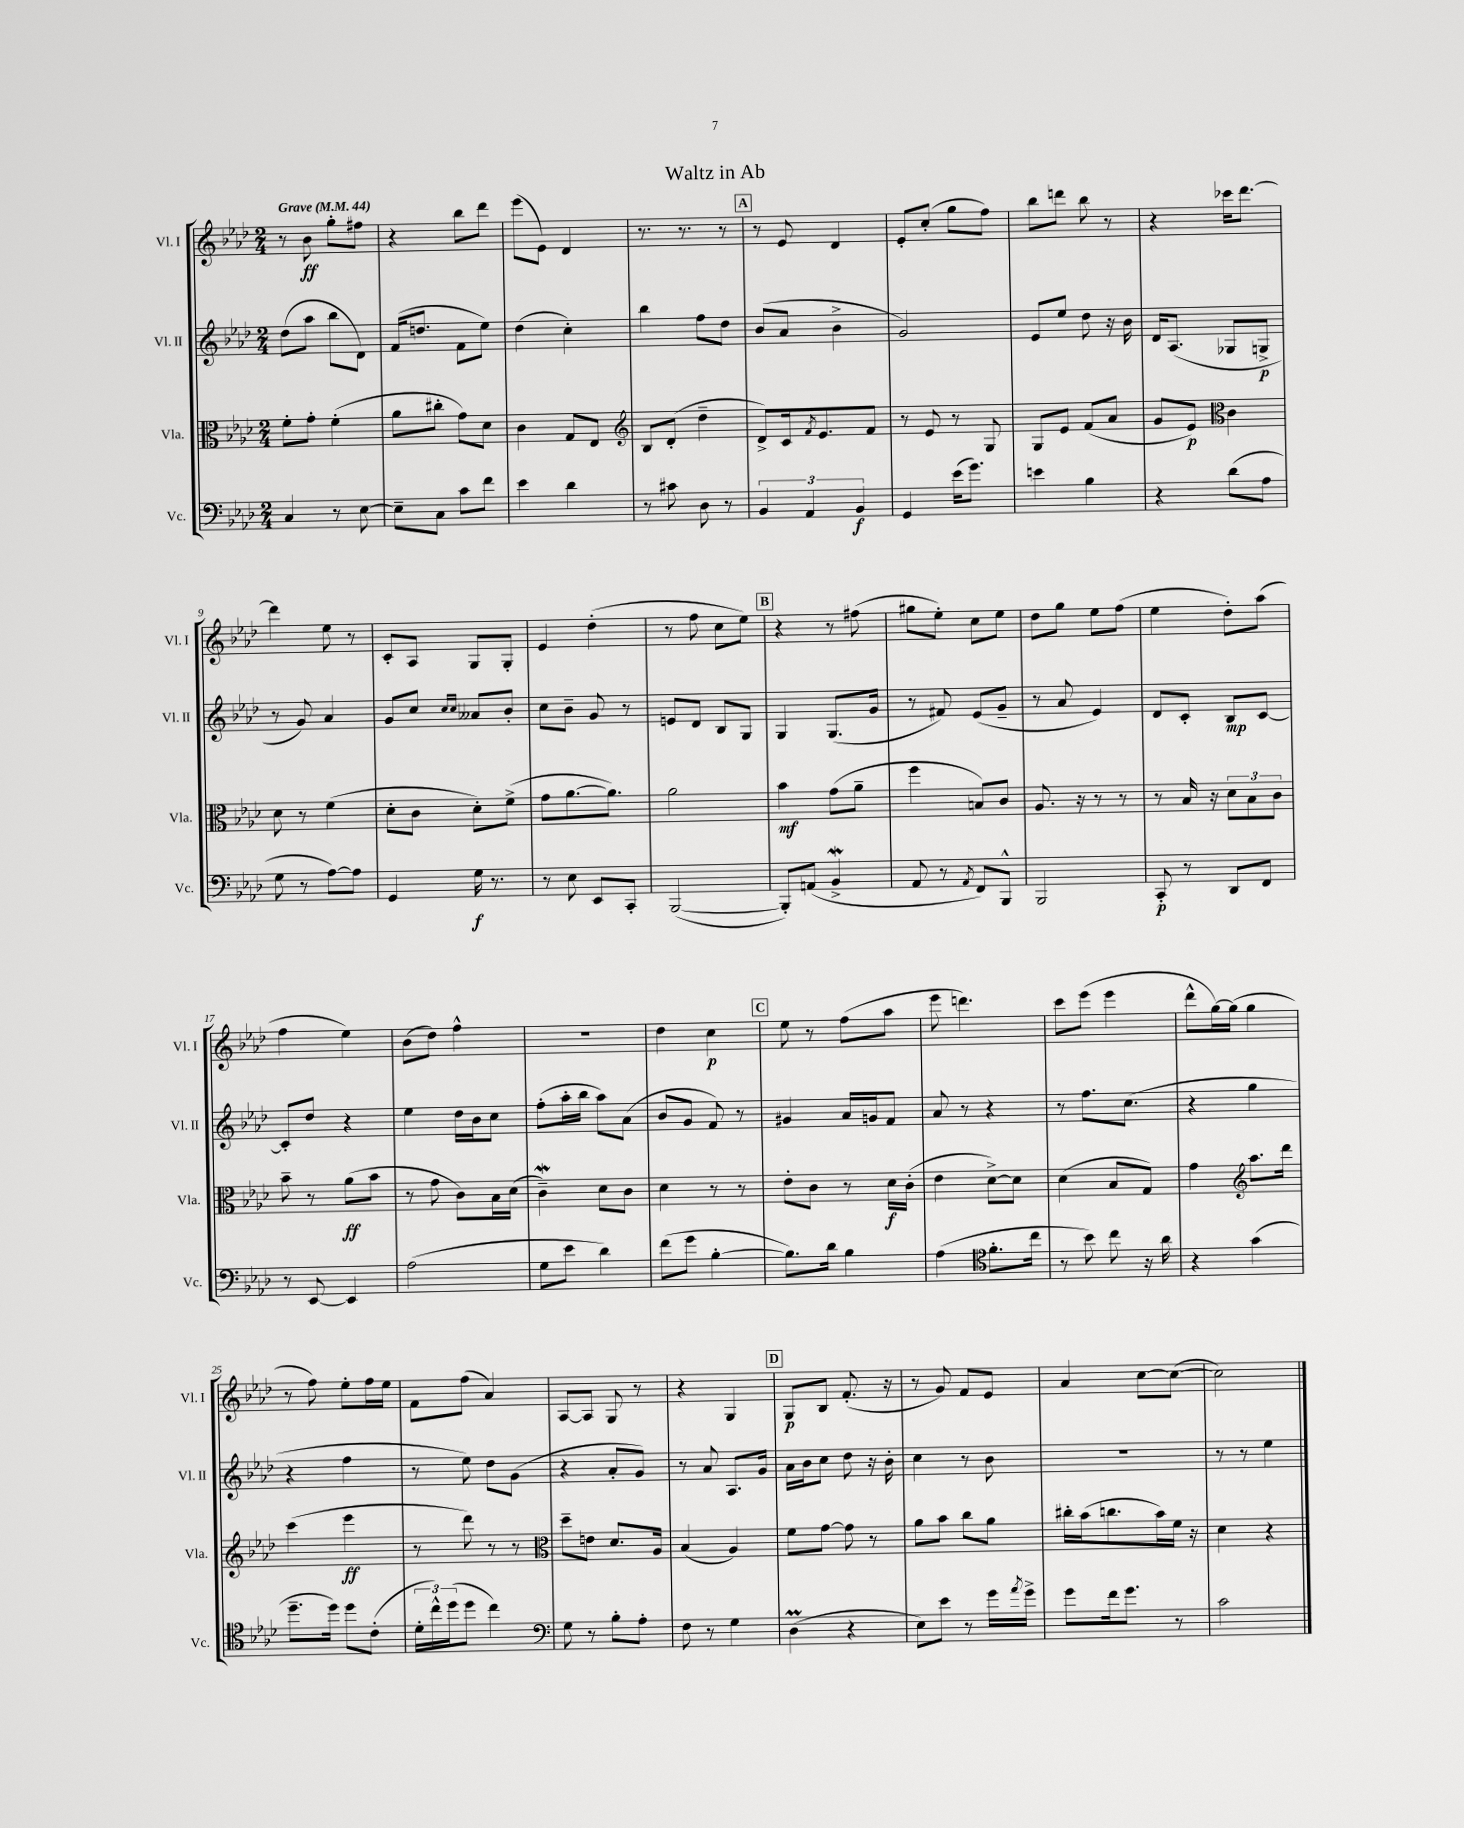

**kern	**dynam	**kern	**dynam	**kern	**dynam	**kern	**dynam
*part4	*part4	*part3	*part3	*part2	*part2	*part1	*part1
*staff4	*staff4	*staff3	*staff3	*staff2	*staff2	*staff1	*staff1
*I"Vc.	*	*I"Vla.	*	*I"Vl. II	*	*I"Vl. I	*
*I'Vc.	*	*I'Vla.	*	*I'Vl. II	*	*I'Vl. I	*
*clefF4	*	*clefC3	*	*clefG2	*	*clefG2	*
*k[b-e-a-d-]	*	*k[b-e-a-d-]	*	*k[b-e-a-d-]	*	*k[b-e-a-d-]	*
*M2/4	*	*M2/4	*	*M2/4	*	*M2/4	*
*MM44	*	*MM44	*	*MM44	*	*MM44	*
=1	=1	=1	=1	=1	=1	=1	=1
!	!	!	!	!	!	!LO:TX:a:B:t=Grave	!
4C/	.	8f'\L	.	(8dd-\L	.	8r	.
.	.	8g'\J	.	8aa-\J	.	8b-\	ff
8r	.	(4f'\	.	8bb-\L	.	8gg'\L	.
[8E-\	.	.	.	8d-\J)	.	8ff#X\J	.
=2	=2	=2	=2	=2	=2	=2	=2
8E-~\L]	.	8a-\L	.	(16f/KL	.	4r	.
.	.	.	.	8.ddn/J	.	.	.
8C\J	.	8cc#X'\J	.	.	.	.	.
8c\L	.	8g\L)	.	8f\L	.	8bb-\L	.
8f\J	.	8d-\J	.	8ee-\J)	.	8ddd-\J	.
=3	=3	=3	=3	=3	=3	=3	=3
4e-\	.	4c\	.	(4dd-\	.	(8eee-\L	.
.	.	.	.	.	.	8e-\J)	.
4d-\	.	8G/L	.	4cc'\)	.	4d-/	.
.	.	8E-/J	.	.	.	.	.
=4	=4	=4	=4	=4	=4	=4	=4
*	*	*clefG2	*	*	*	*	*
8r	.	8B-/L	.	4bb-\	.	8.r	.
8c#X\	.	(8d-'/J	.	.	.	.	.
.	.	.	.	.	.	8.r	.
8D-\	.	4dd-~\	.	8ff\L	.	.	.
8r	.	.	.	8dd-\J	.	8r	.
!!LO:REH:place=s1:t=A
=5	=5	=5	=5	=5	=5	=5	=5
6BB-/	.	8d-^/L)	.	(8b-/L	.	8r	.
.	.	16c/k	.	8a-/J	.	8e-/	.
6AA-/	.	.	.	.	.	.	.
.	.	8qf/	.	.	.	.	.
.	.	8.e-/	.	.	.	.	.
.	.	.	.	4b-^\	.	4d-/	.
6BB-/	f	.	.	.	.	.	.
.	.	8f/J	.	.	.	.	.
=6	=6	=6	=6	=6	=6	=6	=6
4GG/	.	8r	.	2g/)	.	8e-'/L	.
.	.	8e-/	.	.	.	(8cc'/J	.
(16e-\KL	.	8r	.	.	.	8gg\L	.
8.g\J)	.	.	.	.	.	.	.
.	.	8G/	.	.	.	8ff\J)	.
=7	=7	=7	=7	=7	=7	=7	=7
4en\	.	8G/L	.	8e-/L	.	8bb-\L	.
.	.	8e-/J	.	8ee-/J	.	8dddn\J	.
4B-\	.	(8f/L	.	8dd-\	.	8bb-\	.
.	.	8a-/J	.	16r	.	8r	.
.	.	.	.	16b-\	.	.	.
=8	=8	=8	=8	=8	=8	=8	=8
4r	.	8g/L	.	16d-/KL	.	4r	.
.	.	.	.	(8.A-/J	.	.	.
.	.	8e-/J)	p	.	.	.	.
*	*	*clefC3	*	*	*	*	*
(8d-\L	.	4c\	.	8G-X/L	.	16ccc-X\KL	.
.	.	.	.	.	.	[8.ddd-\J	.
8A-\J	.	.	.	8Gn^/J	p	.	.
!!LO:LB:g=z
=9	=9	=9	=9	=9	=9	=9	=9
8G\	.	8d-\	.	8r	.	4ddd-\]	.
8r	.	8r	.	8g/)	.	.	.
[8A-\L)	.	(4f\	.	4a-/	.	8ee-\	.
8A-\J]	.	.	.	.	.	8r	.
=10	=10	=10	=10	=10	=10	=10	=10
4GG/	.	8d-'\L	.	8g/L	.	8c'/L	.
.	.	8c\J	.	8cc/J	.	8A-/J	.
.	.	.	.	16qqcc/LL	.	.	.
.	.	.	.	16qqcc/JJ	.	.	.
16G\	f	8d-'\L)	.	8a--X/L	.	8G/L	.
8.r	.	.	.	.	.	.	.
.	.	(8f^\J	.	8b-'/J	.	8G'/J	.
=11	=11	=11	=11	=11	=11	=11	=11
8r	.	8g\L	.	8cc\L	.	4e-/	.
8E-\	.	[8.a-\	.	8b-~\J	.	.	.
8EE-/L	.	.	.	8g/	.	(4dd-'\	.
.	.	8.a-\J])	.	.	.	.	.
8CC'/J	.	.	.	8r	.	.	.
=12	=12	=12	=12	=12	=12	=12	=12
([2BBB-/	.	2a-\	.	8en/L	.	8r	.
.	.	.	.	8d-/J	.	8ff\	.
.	.	.	.	8B-/L	.	8cc\L	.
.	.	.	.	8G/J	.	8ee-\J)	.
!!LO:REH:place=s1:t=B
=13	=13	=13	=13	=13	=13	=13	=13
8BBB-'/L])	.	4b-\	mf	4G/	.	4r	.
(8AAn/J	.	.	.	.	.	.	.
4BB-W^/	.	(8g\L	.	(8.G/L	.	8r	.
.	.	8a-~\J	.	.	.	(8ff#X\	.
.	.	.	.	16g/Jk	.	.	.
=14	=14	=14	=14	=14	=14	=14	=14
8AA-/	.	4ff\	.	8r	.	8gg#X\L	.
8r	.	.	.	8f#X/)	.	8ee-'\J)	.
8qAA-/	.	.	.	.	.	.	.
8FF/L)	.	8Bn/L)	.	(8e-/L	.	8cc\L	.
8BBB-^^/J	.	8c/J	.	8g~/J	.	8ee-\J	.
=15	=15	=15	=15	=15	=15	=15	=15
2BBB-/	.	8.A-/	.	8r	.	8dd-\L	.
.	.	.	.	8a-/	.	8gg\J	.
.	.	16r	.	.	.	.	.
.	.	8r	.	4e-/)	.	8ee-\L	.
.	.	8r	.	.	.	(8ff\J	.
=16	=16	=16	=16	=16	=16	=16	=16
8CC'/	p	8r	.	8d-/L	.	4ee-\	.
8r	.	16B-/	.	8c'/J	.	.	.
.	.	16r	.	.	.	.	.
8DD-/L	.	12d-\L	.	8B-/L	mp	8dd-'\L)	.
.	.	12B-\	.	.	.	.	.
8FF/J	.	.	.	[8c/J	.	(8aa-\J	.
.	.	12c\J	.	.	.	.	.
!!LO:LB:g=z
=17	=17	=17	=17	=17	=17	=17	=17
8r	.	8b-~\	.	8c'/L]	.	4ff\	.
[8EE-/	.	8r	.	8dd-/J	.	.	.
4EE-/]	.	(8a-\L	ff	4r	.	4ee-\)	.
.	.	8b-\J	.	.	.	.	.
=18	=18	=18	=18	=18	=18	=18	=18
(2A-\	.	8r	.	4ee-\	.	(8b-\L	.
.	.	8g\	.	.	.	8dd-\J)	.
.	.	8c\L)	.	16dd-\LL	.	4ff^^\	.
.	.	.	.	16b-\J	.	.	.
.	.	16B-\L	.	8cc\J	.	.	.
.	.	(16d-\JJ	.	.	.	.	.
=19	=19	=19	=19	=19	=19	=19	=19
8G\L	.	4cW~\)	.	(8ff'\L	.	2r	.
8e-\J	.	.	.	16aa-'\L	.	.	.
.	.	.	.	16bb-\JJ	.	.	.
4d-\)	.	8d-\L	.	8aa-\L)	.	.	.
.	.	8c\J	.	(8a-\J	.	.	.
=20	=20	=20	=20	=20	=20	=20	=20
(8f\L	.	4d-\	.	8b-/L	.	4dd-\	.
8g\J	.	.	.	8g/J	.	.	.
[4B-'\	.	8r	.	8f/)	.	4cc\	p
.	.	8r	.	8r	.	.	.
!!LO:REH:place=s1:t=C
=21	=21	=21	=21	=21	=21	=21	=21
8.B-\L])	.	8e-'\L	.	4g#X/	.	8ee-\	.
.	.	8c\J	.	.	.	8r	.
16d-\Jk	.	.	.	.	.	.	.
4B-\	.	8r	.	16a-/LL	.	(8ff\L	.
.	.	.	.	16gn/J	.	.	.
.	.	16d-\LL	f	8f/J	.	8aa-\J	.
.	.	(16c'\JJ	.	.	.	.	.
=22	=22	=22	=22	=22	=22	=22	=22
(4A-\	.	4e-\	.	8a-/	.	8eee-\	.
.	.	.	.	8r	.	4.dddn\)	.
*clefC4	*	*	*	*	*	*	*
8.f'\L	.	[8d-^\L)	.	4r	.	.	.
.	.	8d-\J]	.	.	.	.	.
16cc\Jk	.	.	.	.	.	.	.
=23	=23	=23	=23	=23	=23	=23	=23
8r	.	(4d-\	.	8r	.	8ccc\L	.
8b-\)	.	.	.	8.ff\L	.	(8eee-\J	.
8cc\	.	8B-/L	.	.	.	4eee-\	.
.	.	.	.	(8.cc\J	.	.	.
16r	.	8G/J)	.	.	.	.	.
16a-\	.	.	.	.	.	.	.
=24	=24	=24	=24	=24	=24	=24	=24
4r	.	4g\	.	4r	.	8ddd-^^\L	.
.	.	.	.	.	.	[16gg\L)	.
.	.	.	.	.	.	(16gg\JJ]	.
*	*	*clefG2	*	*	*	*	*
(4g\	.	8.aa-\L	.	4gg\	.	4gg\	.
.	.	16ddd-\Jk	.	.	.	.	.
!!LO:LB:g=z
=25	=25	=25	=25	=25	=25	=25	=25
8.dd-~\L	.	(4ccc\	.	4r	.	8r	.
.	.	.	.	.	.	8ff\)	.
16dd-\Jk)	.	.	.	.	.	.	.
8dd-\L	.	4eee-\	ff	4ff\	.	8ee-'\L	.
(8c'\J	.	.	.	.	.	16ff\L	.
.	.	.	.	.	.	16ee-\JJ	.
=26	=26	=26	=26	=26	=26	=26	=26
24d-'\LL	.	8r	.	8r	.	8f\L	.
24cc^^\)	.	.	.	.	.	.	.
(24dd-\J	.	.	.	.	.	.	.
8dd-\J	.	8ddd-\)	.	8ee-\)	.	(8ff\J	.
4cc\)	.	8r	.	8dd-\L	.	4a-/)	.
.	.	8r	.	(8g\J	.	.	.
=27	=27	=27	=27	=27	=27	=27	=27
*clefF4	*	*clefC3	*	*	*	*	*
8G\	.	8dd-~\L	.	4r	.	[8A-/L	.
8r	.	8en\J	.	.	.	8A-/J]	.
8B-'\L	.	8.d-/L	.	8a-'/L	.	8G/	.
8A-'\J	.	.	.	8g/J)	.	8r	.
.	.	16A-/Jk	.	.	.	.	.
=28	=28	=28	=28	=28	=28	=28	=28
8F\	.	(4B-/	.	8r	.	4r	.
8r	.	.	.	8a-/	.	.	.
4G\	.	4A-/)	.	8.A-/L	.	4G/	.
.	.	.	.	16g/Jk	.	.	.
!!LO:REH:place=s1:t=D
=29	=29	=29	=29	=29	=29	=29	=29
(4D-M\	.	8f\L	.	16a-\LL	.	8G/L	p
.	.	.	.	16b-\J	.	.	.
.	.	[8g\J	.	8cc\J	.	8B-/J	.
4r	.	8g\]	.	8dd-\	.	(8.f'/	.
.	.	8r	.	16r	.	.	.
.	.	.	.	16b-'\	.	16r	.
=30	=30	=30	=30	=30	=30	=30	=30
8E-\L)	.	8a-\L	.	4cc\	.	8r	.
8e-\J	.	8b-\J	.	.	.	8g/)	.
8r	.	8cc\L	.	8r	.	8f/L	.
16g\LL	.	8a-\J	.	8b-\	.	8e-/J	.
8qa-/	.	.	.	.	.	.	.
16g^\JJ	.	.	.	.	.	.	.
=31	=31	=31	=31	=31	=31	=31	=31
8g\L	.	16cc#X'\LL	.	2r	.	4a-/	.
.	.	(16b-\J	.	.	.	.	.
16f\k	.	8.ccn\	.	.	.	.	.
8.g\J	.	.	.	.	.	.	.
.	.	.	.	.	.	[8cc\L	.
.	.	16b-\L)	.	.	.	.	.
8r	.	16f\JJ	.	.	.	(8cc\J_	.
.	.	16r	.	.	.	.	.
=32	=32	=32	=32	=32	=32	=32	=32
2c\	.	4d-\	.	8r	.	2cc\])	.
.	.	.	.	8r	.	.	.
.	.	4r	.	4ee-\	.	.	.
==	==	==	==	==	==	==	==
*-	*-	*-	*-	*-	*-	*-	*-
